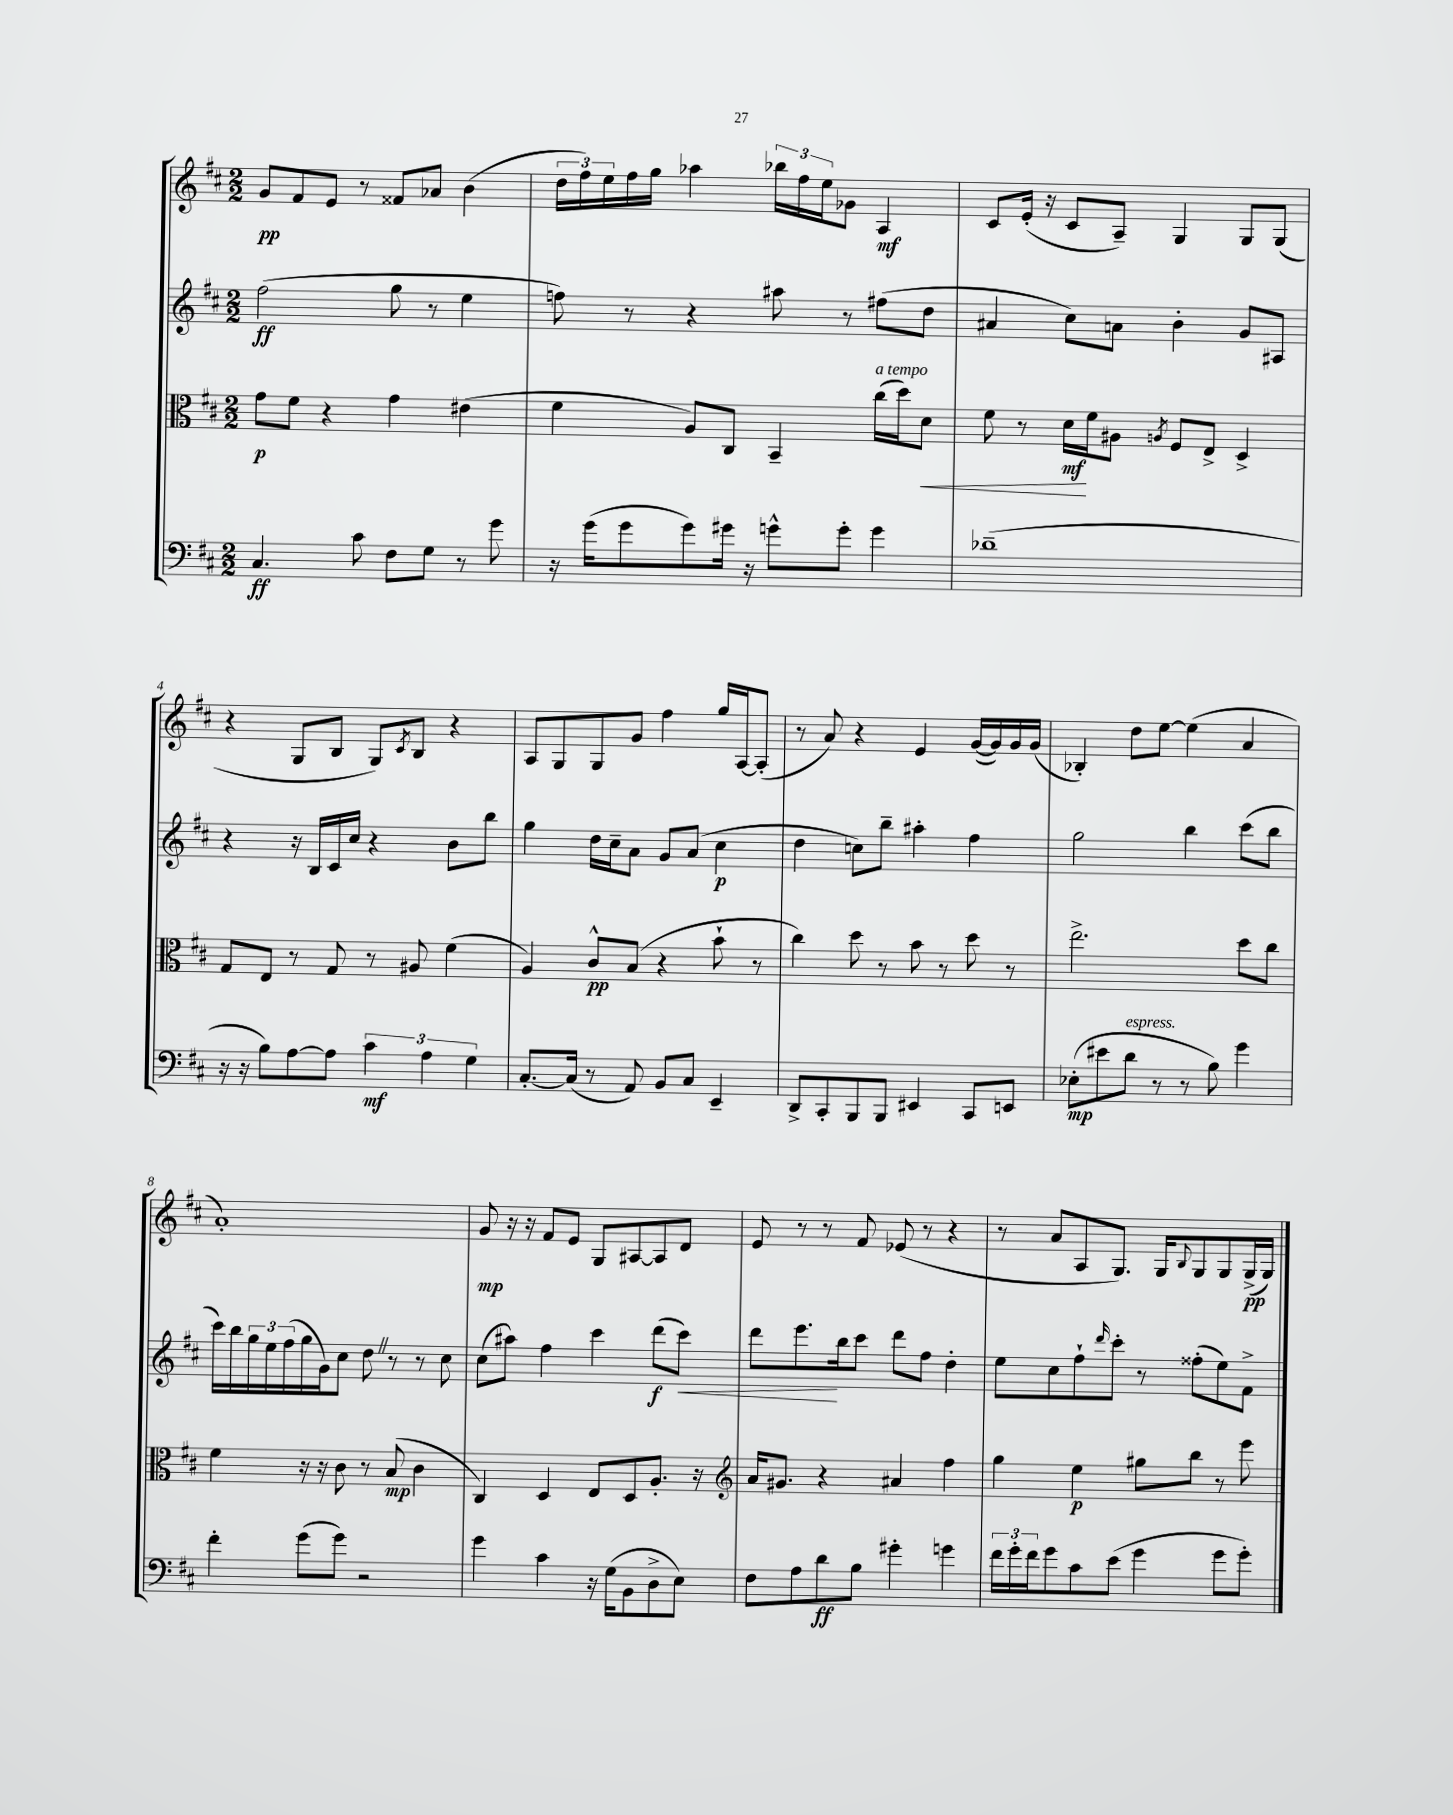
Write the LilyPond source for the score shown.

<<
\new StaffGroup <<
\new Staff = "s0" {
    \clef treble \key d \major \numericTimeSignature \time 2/2
    g'8\pp fis'8 e'8 r8 fisis'8 aes'8 b'4( |
    \tuplet 3/2 { d''16 fis''16) e''16 } fis''16 g''16 aes''4 \tuplet 3/2 { bes''16 fis''16 e''16 } ges'8 a4\mf |
    cis'8 e'16-.( r16 cis'8 a8--) g4 g8 g8( |
    r4 g8 b8 g8) \acciaccatura { cis'8 } b8 r4 |
    a8 g8 g8 g'8 fis''4 g''16 a16~ a8-.( |
    r8 a'8) r4 e'4 g'16~( g'16) g'16 g'16( |
    bes4-.) d''8 e''8~ e''4( a'4 |
    a'1-.) |
    g'8\mp r16 r16 fis'8 e'8 g8 ais8~ ais8 d'8 |
    e'8 r8 r8 fis'8 ees'8( r8 r4 |
    r8 a'8 a8 g8.) g16 \appoggiatura { b8 } g8 g8 g16->\pp( g16) \bar "|." |
}
\new Staff = "s1" {
    \clef treble \key d \major \numericTimeSignature \time 2/2
    fis''2\ff( g''8 r8 e''4 |
    f''8) r8 r4 ais''8 r8 fis''8( d''8 |
    ais'4 cis''8) a'8 b'4-. g'8 ais8 |
    r4 r16 b16 cis'16 cis''16 r4 b'8 b''8 |
    g''4 d''16 cis''16-- a'8 g'8 a'8( cis''4\p |
    d''4 c''8) b''8-- ais''4-. fis''4 |
    g''2 b''4 cis'''8( b''8 |
    cis'''16) b''16 \tuplet 3/2 { g''16 e''16 fis''16( } g''16 g'16) cis''8 d''8 \once \override BreathingSign.text = \markup { \musicglyph "scripts.caesura.straight" } \breathe r8 r8 cis''8 |
    cis''8( ais''8) fis''4 cis'''4 d'''8\f( cis'''8\<) |
    d'''8 e'''8.\! b''16 cis'''8 d'''8 fis''8 d''4-. |
    e''8 cis''8 fis''8-! \grace { d'''16 } cis'''8-. r8 fisis''8-.( e''8) fis'8-> \bar "|." |
}
\new Staff = "s2" {
    \clef alto \key d \major \numericTimeSignature \time 2/2
    g'8\p fis'8 r4 g'4 eis'4( |
    fis'4 a8) cis8 b,4-- cis''16^\markup { \italic "a tempo" }( d''16) d'8\< |
    fis'8 r8 d'16\mf\! fis'16 ais8 \acciaccatura { a8 } fis8 e8-> d4-> |
    g8 e8 r8 g8 r8 ais8 fis'4( |
    a4) cis'8-^\pp b8( r4 b'8-! r8 |
    cis''4) d''8 r8 b'8 r8 d''8 r8 |
    e''2.-> d''8 cis''8 |
    fis'4 r16 r16 cis'8 r8 b8\mp( cis'4 |
    cis4) d4 e8 d8 a8.-. r16 |
    \clef treble a'16 gis'8. r4 ais'4 fis''4 |
    g''4 e''4\p gis''8 b''8 r8 e'''8 \bar "|." |
}
\new Staff = "s3" {
    \clef bass \key d \major \numericTimeSignature \time 2/2
    cis4.\ff cis'8 fis8 g8 r8 g'8 |
    r16 g'16( g'8 g'8) gis'16 r16 g'8-^ g'8-. g'4 |
    des'1--( |
    r16 r16 b8) a8~ a8 \tuplet 3/2 { cis'4\mf a4 g4 } |
    cis8.~-. cis16( r8 a,8) b,8 cis8 e,4-- |
    d,8-> cis,8-. b,,8 b,,8 eis,4 cis,8 e,8 |
    ees8-.\mp( eis'8 d'8^\markup { \italic "espress." } r8 r8 b8) g'4 |
    fis'4-. g'8( g'8) r2 |
    g'4 cis'4 r16 g16( b,8 d8-> e8) |
    fis8 a8 d'8\ff b8 gis'4-. g'4 |
    \tuplet 3/2 { fis'16 g'16-. fis'16 } g'8 cis'8 e'8( g'4 g'8 g'8-.) \bar "|." |
}
>>
>>
